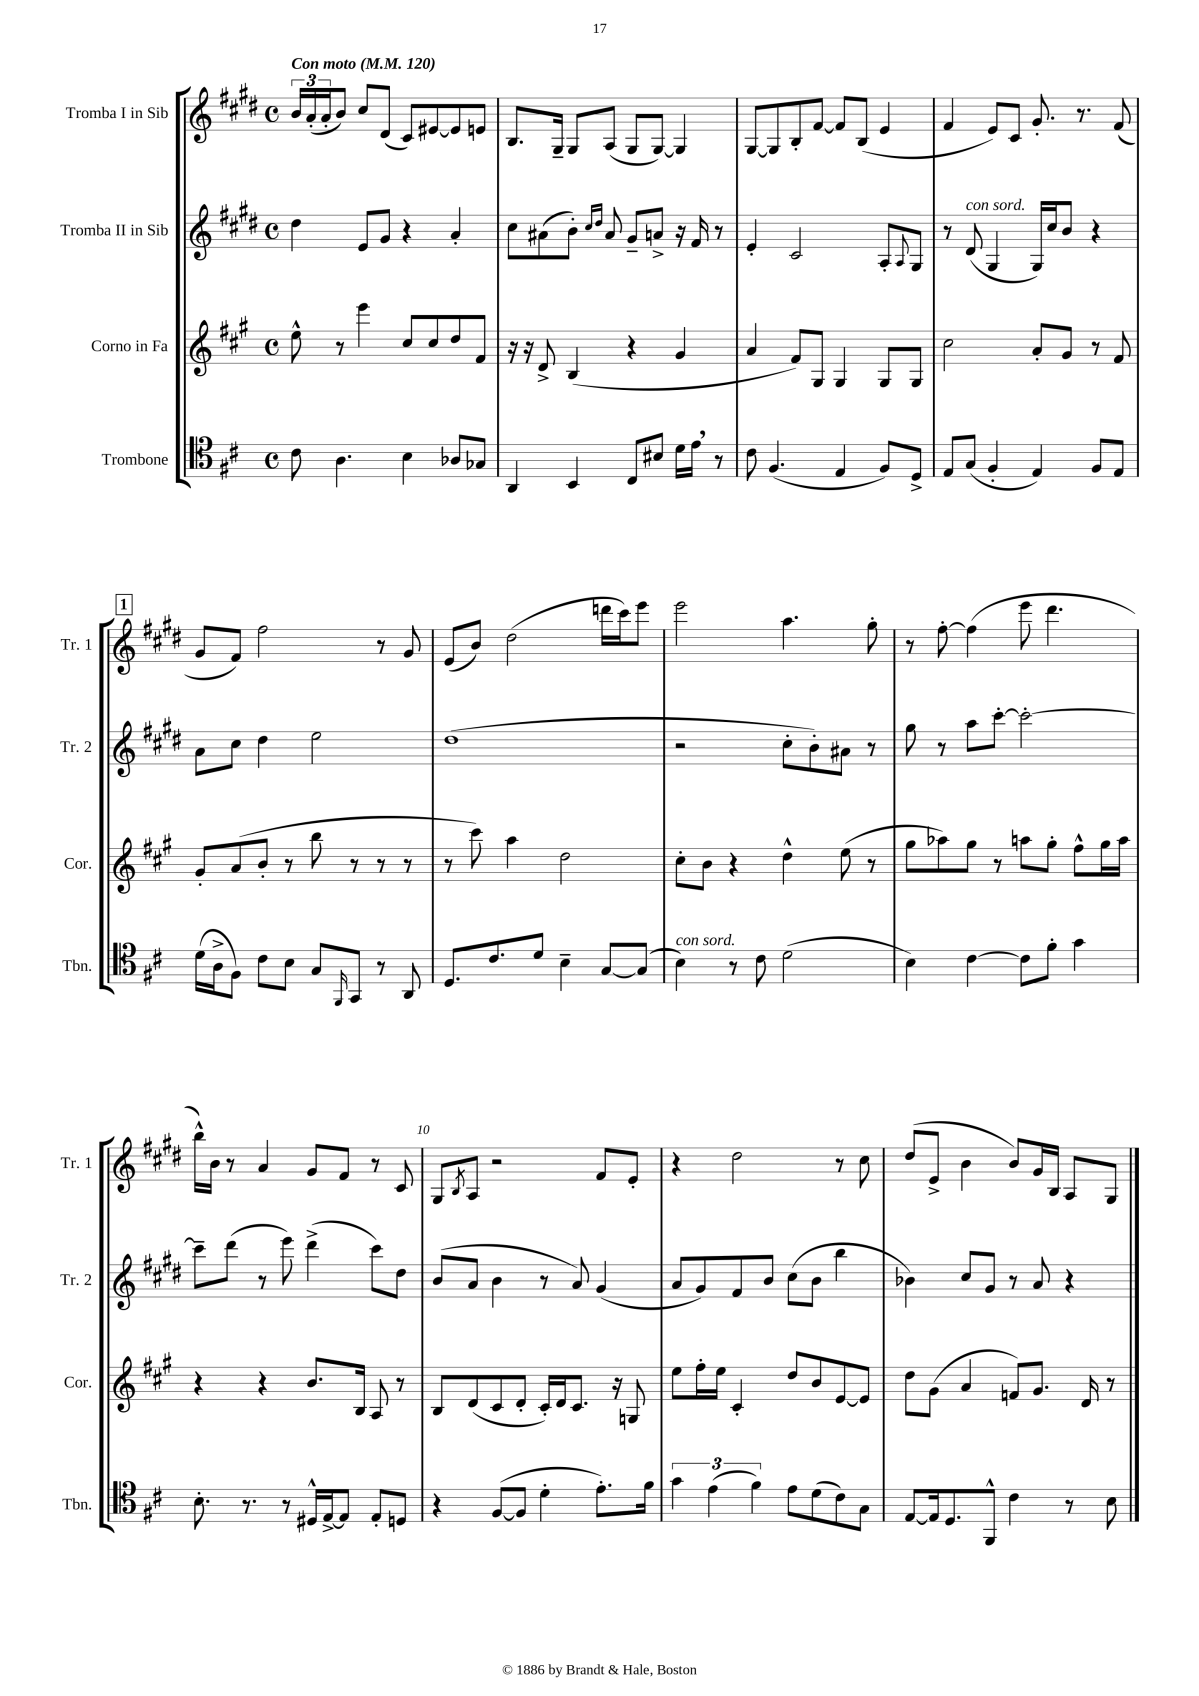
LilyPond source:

<<
\new StaffGroup <<
\new Staff = "s0" \with { instrumentName = "Tromba I in Sib" shortInstrumentName = "Tr. 1" } {
    \clef treble \key e \major \defaultTimeSignature \time 4/4 \tempo "Con moto" 4 = 120
    \tuplet 3/2 { b'16 a'16-.( a'16-. } b'8) cis''8 dis'8( cis'8) eis'8~ eis'8 e'8 |
    b8. gis16-- gis8 a8( gis8 gis8~) gis4 |
    gis8~ gis8 b8-. fis'8~ fis'8 b8( e'4 |
    fis'4 e'8) cis'8 gis'8.-. r8. fis'8( |
    \mark \markup { \box "1" } gis'8 fis'8) fis''2 r8 gis'8 |
    e'8( b'8) dis''2( d'''16 cis'''16) e'''8 |
    e'''2 a''4. gis''8-. |
    r8 fis''8~-. fis''4( e'''8 dis'''4. |
    b''16-^) b'16 r8 a'4 gis'8 fis'8 r8 cis'8 |
    gis8 \acciaccatura { b8 } a8 r2 fis'8 e'8-. |
    r4 dis''2 r8 cis''8 |
    dis''8( e'8-> b'4 b'8) gis'16 b16 a8 gis8 \bar "|." |
}
\new Staff = "s1" \with { instrumentName = "Tromba II in Sib" shortInstrumentName = "Tr. 2" } {
    \clef treble \key e \major \defaultTimeSignature \time 4/4
    dis''4 e'8 gis'8 r4 a'4-. |
    cis''8 ais'8( b'8-.) \grace { cis''16 dis''16 } ais'8 gis'8-- a'8-> r16 fis'16 r8 |
    e'4-. cis'2 a8-. \appoggiatura { a8 } gis8 |
    r8 dis'8^\markup { \italic "con sord." }( gis4 gis16) cis''16 b'8 r4 |
    \mark \markup { \box "1" } a'8 cis''8 dis''4 e''2 |
    dis''1( |
    r2 cis''8-. b'8-.) ais'8 r8 |
    gis''8 r8 a''8 cis'''8~-. cis'''2~-. |
    cis'''8-- dis'''8( r8 e'''8) dis'''4->( cis'''8) dis''8 |
    b'8( a'8 b'4 r8 a'8) gis'4( |
    a'8 gis'8) fis'8 b'8 cis''8( b'8 b''4 |
    bes'4) cis''8 gis'8 r8 a'8 r4 \bar "|." |
}
\new Staff = "s2" \with { instrumentName = "Corno in Fa" shortInstrumentName = "Cor." } {
    \clef treble \key a \major \defaultTimeSignature \time 4/4
    e''8-^ r8 e'''4 cis''8 cis''8 d''8 fis'8 |
    r16 r16 d'8-> b4( r4 gis'4 |
    a'4 fis'8) gis8 gis4 gis8 gis8 |
    cis''2 a'8-. gis'8 r8 fis'8 |
    \mark \markup { \box "1" } gis'8-. a'8( b'8-. r8 b''8 r8 r8 r8 |
    r8 cis'''8) a''4 d''2 |
    cis''8-. b'8 r4 d''4-^ e''8( r8 |
    gis''8 aes''8) gis''8 r8 a''8 gis''8-. fis''8-^ gis''16 a''16 |
    r4 r4 b'8. b16 a8 r8 |
    b8 d'8( cis'8 d'8-. cis'16-.) d'16 cis'8. r16 g8 |
    e''8 fis''16-. e''16 cis'4-. d''8 b'8 e'8~ e'8 |
    d''8 gis'8( a'4 f'8) gis'8. d'16 r8 \bar "|." |
}
\new Staff = "s3" \with { instrumentName = "Trombone" shortInstrumentName = "Tbn." } {
    \clef tenor \key d \major \defaultTimeSignature \time 4/4
    cis'8 a4. b4 aes8 ges8 |
    a,4 b,4 cis8 bis8 d'16 e'16 \breathe r8 |
    cis'8 fis4.( e4 fis8) d8-> |
    e8 g8( fis4-. e4) fis8 e8 |
    \mark \markup { \box "1" } d'16( a16-> fis8) cis'8 b8 g8 \grace { fis,16 } g,8 r8 a,8 |
    d8. cis'8. d'8 b4-- g8~ g8( |
    b4^\markup { \italic "con sord." }) r8 cis'8 d'2( |
    b4) cis'4~ cis'8 fis'8-. g'4 |
    b8.-. r8. r8 dis16-^ e16~-> e8 e8-. d8 |
    r4 fis8~( fis8 d'4-. e'8.-.) fis'16 |
    \tuplet 3/2 { g'4 e'4( fis'4) } e'8 d'8( cis'8) g8 |
    e8~ e16 d8. fis,8-^ cis'4 r8 b8 \bar "|." |
}
>>
>>
\layout { \context { \Score \override BarNumber.break-visibility = ##(#f #t #t) barNumberVisibility = #(every-nth-bar-number-visible 5) } }
